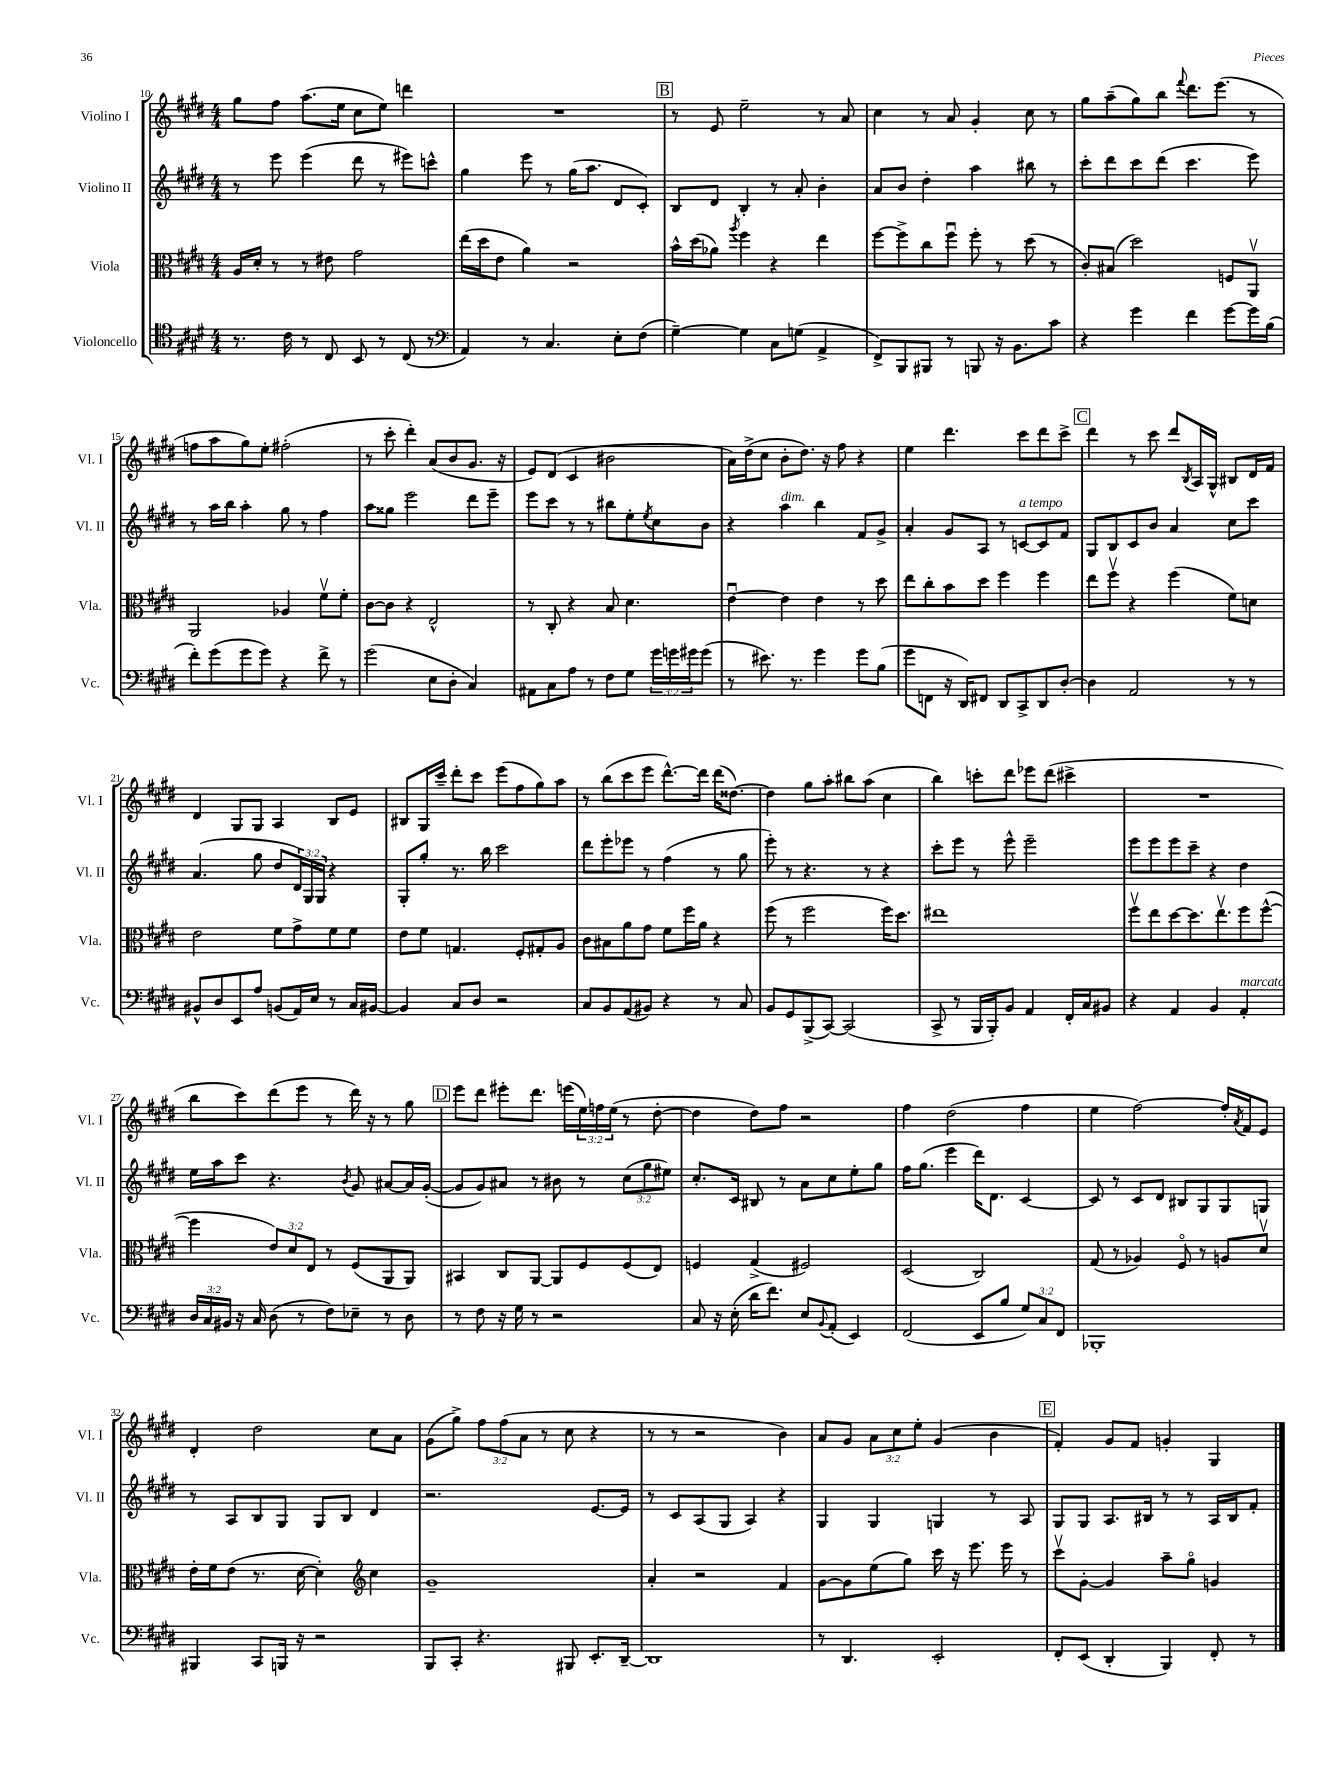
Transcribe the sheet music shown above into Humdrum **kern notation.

**kern	**kern	**kern	**kern
*part4	*part3	*part2	*part1
*staff4	*staff3	*staff2	*staff1
*I"Violoncello	*I"Viola	*I"Violino II	*I"Violino I
*I'Vc.	*I'Vla.	*I'Vl. II	*I'Vl. I
*clefC4	*clefC3	*clefG2	*clefG2
*k[f#c#g#d#]	*k[f#c#g#d#]	*k[f#c#g#d#]	*k[f#c#g#d#]
*M4/4	*M4/4	*M4/4	*M4/4
=10	=10	=10	=10
8.r	16A/LL	8r	8gg#\L
.	16d#'/JJ	.	.
.	8r	8eee\	8ff#\J
16c#\	.	.	.
8r	8r	(4eee\	(8.aa\L
8C#/	8e#X\	.	.
.	.	.	16ee\Jk
8BB/	2g#\	8ddd#\	8cc#\L
8r	.	8r	8ee\J)
(8C#/	.	8eee#X\L)	4dddn\
8r	.	8cccn^^\J	.
=11	=11	=11	=11
*clefF4	*	*	*
4AA/)	(16ee\LL	4gg#\	1r
.	16dd#\J	.	.
.	8e\J	.	.
8r	4a\)	8eee\	.
4.C#/	.	8r	.
.	2r	(16gg#\KL	.
.	.	8.aa\J	.
8E'\L	.	8d#/L	.
(8F#\J	.	8c#'/J)	.
!!LO:REH:place=s1:t=B
=12	=12	=12	=12
[4G#~\)	16b^^\LL	8B/L	8r
.	(16dd#\J	.	.
.	8a-X\J)	8d#/J	8e/
.	8qaa/	.	.
4G#\]	4ff#\	4B'/	2ee~\
8C#\L	4r	8r	.
(8Gn\J	.	8a'/	.
4AA^/	4ee\	4b'\	8r
.	.	.	8a/
=13	=13	=13	=13
8FF#^/L)	[8ff#\L	8a/L	4cc#\
8BBB/	8ff#^\]	8b/J	.
8BBB#X/J	8cc#\	4dd#'\	8r
8r	8ff#u\J	.	8a/
8BBBn/	8ff#'\	4aa\	4g#'/
16r	8r	.	.
8.BB\L	.	.	.
.	(8dd#\	8bb#X\	8cc#\
8c#\J	8r	8r	8r
=14	=14	=14	=14
4r	8c#'/L)	8ccc#'\L	8gg#\L
.	(8B#X/J	8ddd#\	(8aa~\
4g#\	2dd#\)	8ccc#\	8gg#\)
.	.	(8ddd#\J	8bb\J
.	.	.	8qqfff#/
4f#\	.	4.ccc#\	8.ddd#\L
.	.	.	(8.eee\J
[8g#\L	8Fn/L	.	.
16g#\L]	8AAv/J	8eee\)	8r
(16B\JJ	.	.	.
!!LO:LB:g=z
=15	=15	=15	=15
8f#'\L)	2AA/	8r	8ffn\L
(8g#\	.	16aa\LL	8aa\
.	.	16bb\JJ	.
8g#\	.	4aa'\	8gg#\)
8g#\J)	.	.	8ee'\J
4r	4A-X/	8gg#\	(2ff#X'\
.	.	8r	.
8f#^\	8f#v\L	4ff#\	.
8r	8f#'\J	.	.
=16	=16	=16	=16
(2g#\	[8c#\L	8aa\L	8r
.	8c#\J]	8gg##X\J	8ccc#'\
.	4r	2eee\	4ddd#'\)
8E\L	2E^^/	.	(8a/L
8D#'\J	.	.	8b/
4C#/)	.	8ddd#\L	8.g#/J
.	.	8eee~\J	.
.	.	.	16r
=17	=17	=17	=17
8AA#X\L	8r	8eee\L	8e/L)
8C#\	8C#'/	8ccc#\J	(8d#/J
8A\J	4r	8r	4c#/
8r	.	8r	.
8F#\L	8B/	8bb#X\L	2b#X\
8G#\J	4.d#\	8ee'\	.
.	.	8qee/	.
24g#\LL	.	8cc#\	.
24gn\	.	.	.
24g#X\J	.	.	.
(8g#\J	.	8b\J	.
=18	=18	=18	=18
8r	[4eu\	4r	16a\LL)
.	.	.	(16dd#^\J
8.e#X\)	.	.	8cc#\J
!	!	!LO:TX:a:i:t=dim.	!
.	4e\]	4aa\	8b'\L
8.r	.	.	.
.	.	.	8.dd#\J)
4g#\	4e\	4bb\	.
.	.	.	16r
.	.	.	8ff#\
8g#\L	8r	8f#/L	4r
(8B\J	8dd#\	8g#^/J	.
=19	=19	=19	=19
8g#\L	8ee\L	4a'/	4ee\
8FFn\J	8cc#'\	.	.
16r	8b\	8g#/L	4.ddd#\
16DD#/KL)	.	.	.
8FF#X/J	8dd#\J	8A/J	.
8DD#/L	4ff#\	8r	.
!	!	!LO:TX:a:i:t=a tempo	!
8CC#^/	.	[8cn/L	8ccc#\L
8DD#/	4ff#\	8c/]	8ddd#\
[8D#'/J	.	8f#/J	8ccc#^\J
!!LO:REH:place=s1:t=C
=20	=20	=20	=20
4D#\]	8ee\L	8G#/L	4ddd#\
.	8ff#v\J	8B/	.
2AA/	4r	8c#/	8r
.	.	8b/J	8ccc#\
.	(4ff#\	4a/	8ddd#/L
.	.	.	8qB/
.	.	.	16A/L
.	.	.	16G#^^/JJ
8r	8f#\L)	8cc#\L	8B#X/L
8r	8dn\J	8ccc#\J	16d#/L
.	.	.	16f#/JJ
!!LO:LB:g=z
=21	=21	=21	=21
8BB#X^^/L	2e\	(4.a/	4d#/
8D#/	.	.	.
8EE/	.	.	8G#/L
8A/J	.	8gg#\	8G#/J
(8BBn/L	8f#\L	8dd#/L	4A/
16AA/L)	8g#^\	24d#/L)	.
.	.	24G#/	.
16E/JJ	.	.	.
.	.	24G#/JJ	.
8r	8f#\	4r	8B/L
16C#/LL	8f#\J	.	8e/J
[16BB#X/JJ	.	.	.
=22	=22	=22	=22
4BB#/]	8e\L	8G#'/L	8B#X/L
.	8f#\J	8gg#'/J	16G#/L
.	.	.	16ccc#~/JJ
8C#/L	4.Gn/	8.r	8ddd#'\L
8D#/J	.	.	8ccc#\J
.	.	16bb\	.
2r	.	2ccc#\	(8eee\L
.	8F#'/L	.	8ff#\
.	8G#X'/	.	8gg#\)
.	8A/J	.	8aa\J
=23	=23	=23	=23
8C#/L	8c#\L	8ddd#\L	8r
8BB/	8B#X\	8eee'\	(8bb\L
(8AA/	8a\	8eee-X\J	8ccc#\
8BB#X/J)	8g#\J	8r	8eee\J
4r	8f#\L	(4ff#\	[8.ddd#^^\L)
.	16ff#\L	.	.
.	16a\JJ	.	16ddd#\Jk]
8r	4r	8r	(16ddd#\KL
.	.	.	[8.dd##X\J)
8C#/	.	8gg#\	.
=24	=24	=24	=24
8BB/L	(8ff#\	8eee'\)	4dd##\]
8GG#/	8r	8r	.
(8BBB^/	2ff#\	4.r	8gg#\L
[8CC#/J)	.	.	8aa'\J
(2CC#/]	.	.	8bb#X\L
.	.	8r	(8aa\J
.	16ff#\KL)	4r	4cc#\
.	8.dd#\J	.	.
=25	=25	=25	=25
8CC#^/	1ee#X	8ccc#'\L	4bb\)
8r	.	8eee\J	.
16BBB/LL	.	8r	8cccn'\L
16BBB'/J)	.	.	.
8BB/J	.	8eee^^\	8ddd#\J
4AA/	.	2eee~\	8eee-X\L
.	.	.	(8ddd#\J
16FF#'/LL	.	.	4ccc#X^\
16C#/J	.	.	.
8BB#X/J	.	.	.
=26	=26	=26	=26
4r	8ff#v\L	8eee\L	1r
.	8ee\	8eee\	.
4AA/	[8dd#\	8eee\	.
.	8.dd#\]	8ccc#~\J	.
4BB/	.	4r	.
.	8.eev\	.	.
!LO:TX:a:i:t=marcato	!	!	!
4AA'/	8ff#\	4dd#\	.
.	([8ff#^^\J	.	.
!!LO:LB:g=z
=27	=27	=27	=27
24D#/LL	4ff#\]	16ee\LL	8bb\L
24C#/	.	.	.
.	.	16aa\J	.
24BB#X/JJ	.	.	.
16r	.	8ccc#\J	8ccc#\)
16C#/	.	.	.
(8D#\	12e/L)	4.r	(8ddd#\
.	12d#/	.	.
8r	.	.	8eee\J
.	12E/J	.	.
8F#\L)	8r	.	8r
.	.	8qb/	.
8E-X~\J	(8F#/L	8g#/	16ddd#\)
.	.	.	16r
8r	8AA/	[8a#X/L	8r
8D#\	8AA/J)	16a#/L]	8gg#\
.	.	([16g#'/JJ	.
!!LO:REH:place=s1:t=D
=28	=28	=28	=28
8r	4BB#X/	8g#/L]	8eee\L
8F#\	.	8g#/)	8ddd#\J
16r	8C#/L	8a#X/J	8eee#X'\L
16G#\	.	.	.
8r	[8AA/J	8r	8.ddd#\J
2r	8AA/L]	8b#X\	.
.	.	.	(16eeen\LL
.	8F#/	8r	24ee\)
.	.	.	24ffn\
.	.	.	(24ee\JJ
.	(8F#/	(12cc#\L	8r
.	.	12gg#\	.
.	8E/J)	.	[8dd#'\
.	.	12ee#X\J)	.
=29	=29	=29	=29
8C#/	4Fn/	8.cc#'/L	4dd#\]
16r	.	.	.
(16E'\	.	16c#/Jk	.
16d#\KL	(4G#^/	8B#X/	8dd#\L)
8.f#\J)	.	.	.
.	.	8r	8ff#\J
8E/L	2F#X/)	8a\L	2r
8qqBB/	.	.	.
(8AA'/J	.	8cc#\	.
4EE/)	.	8ee'\	.
.	.	8gg#\J	.
=30	=30	=30	=30
(2FF#/	(2D#/	16ff#\KL	4ff#\
.	.	(8.gg#\J	.
.	.	4eee\	(2dd#\
8EE/L	2C#/)	16ddd#\KL)	.
.	.	8.d#\J	.
8B/J	.	.	.
12G#/L)	.	[4c#/	4ff#\
12C#/	.	.	.
12FF#/J	.	.	.
=31	=31	=31	=31
1BBB-X'	(8G#/	8c#/]	4ee\
.	8r	8r	.
.	4A-X/)	8c#/L	[2ff#\)
.	.	8d#/J	.
.	8F#/	8B#X/L	.
.	8r	8G#/	.
.	8An/L	8G#/	16ff#'/LL]
.	.	.	8qa/
.	.	.	16f#/J
.	8d#v/J	8Gn/J	8e/J
!!LO:LB:g=z
=32	=32	=32	=32
4BBB#X/	16e'\LL	8r	4d#'/
.	16f#\J	.	.
.	(8e\J	8A/L	.
8CC#/L	8.r	8B/	2dd#\
16BBBn/Jk	.	8G#/J	.
16r	[16d#\	.	.
2r	4d#'\])	8G#/L	.
.	.	8B/J	.
*	*clefG2	*	*
.	4cc#\	4d#/	8cc#\L
.	.	.	8a\J
=33	=33	=33	=33
8BBB/L	1g#~	2.r	(8g#\L
8CC#'/J	.	.	8gg#^\J)
4.r	.	.	12ff#\L
.	.	.	(12ff#\
.	.	.	12a\J
.	.	.	8r
8BBB#X/	.	.	8cc#\
8.EE'/L	.	[8.e/L	4r
[16DD#~/Jk	.	16e/Jk]	.
=34	=34	=34	=34
1DD#]	4a'/	8r	8r
.	.	8c#/L	8r
.	2r	(8A/	2r
.	.	8G#/J	.
.	.	4A/)	.
.	4f#/	4r	4b\)
=35	=35	=35	=35
8r	[8g#\L	4G#/	8a/L
4.DD#/	8g#\]	.	8g#/J
.	(8ee\	4G#/	12a\L
.	.	.	12cc#\
.	8gg#\J)	.	.
.	.	.	12ee'\J
2EE'/	16ccc#\	4Gn/	(4g#/
.	16r	.	.
.	8.eee\	.	.
.	.	8r	4b\
.	16eee\	.	.
.	8r	8A/	.
!!LO:REH:place=s1:t=E
=36	=36	=36	=36
8FF#'/L	8ccc#v\L	8G#/L	4f#'/)
(8EE/J	[8g#'\J	8G#/J	.
4DD#'/	4g#/]	8.A/L	8g#/L
.	.	.	8f#/J
.	.	16B#X/Jk	.
4BBB/)	8aa~\L	8r	4gn'/
.	8gg#\J	8r	.
8FF#'/	4gn/	16A/LL	4G#/
.	.	16B#/J	.
8r	.	8f#'/J	.
==	==	==	==
*-	*-	*-	*-
